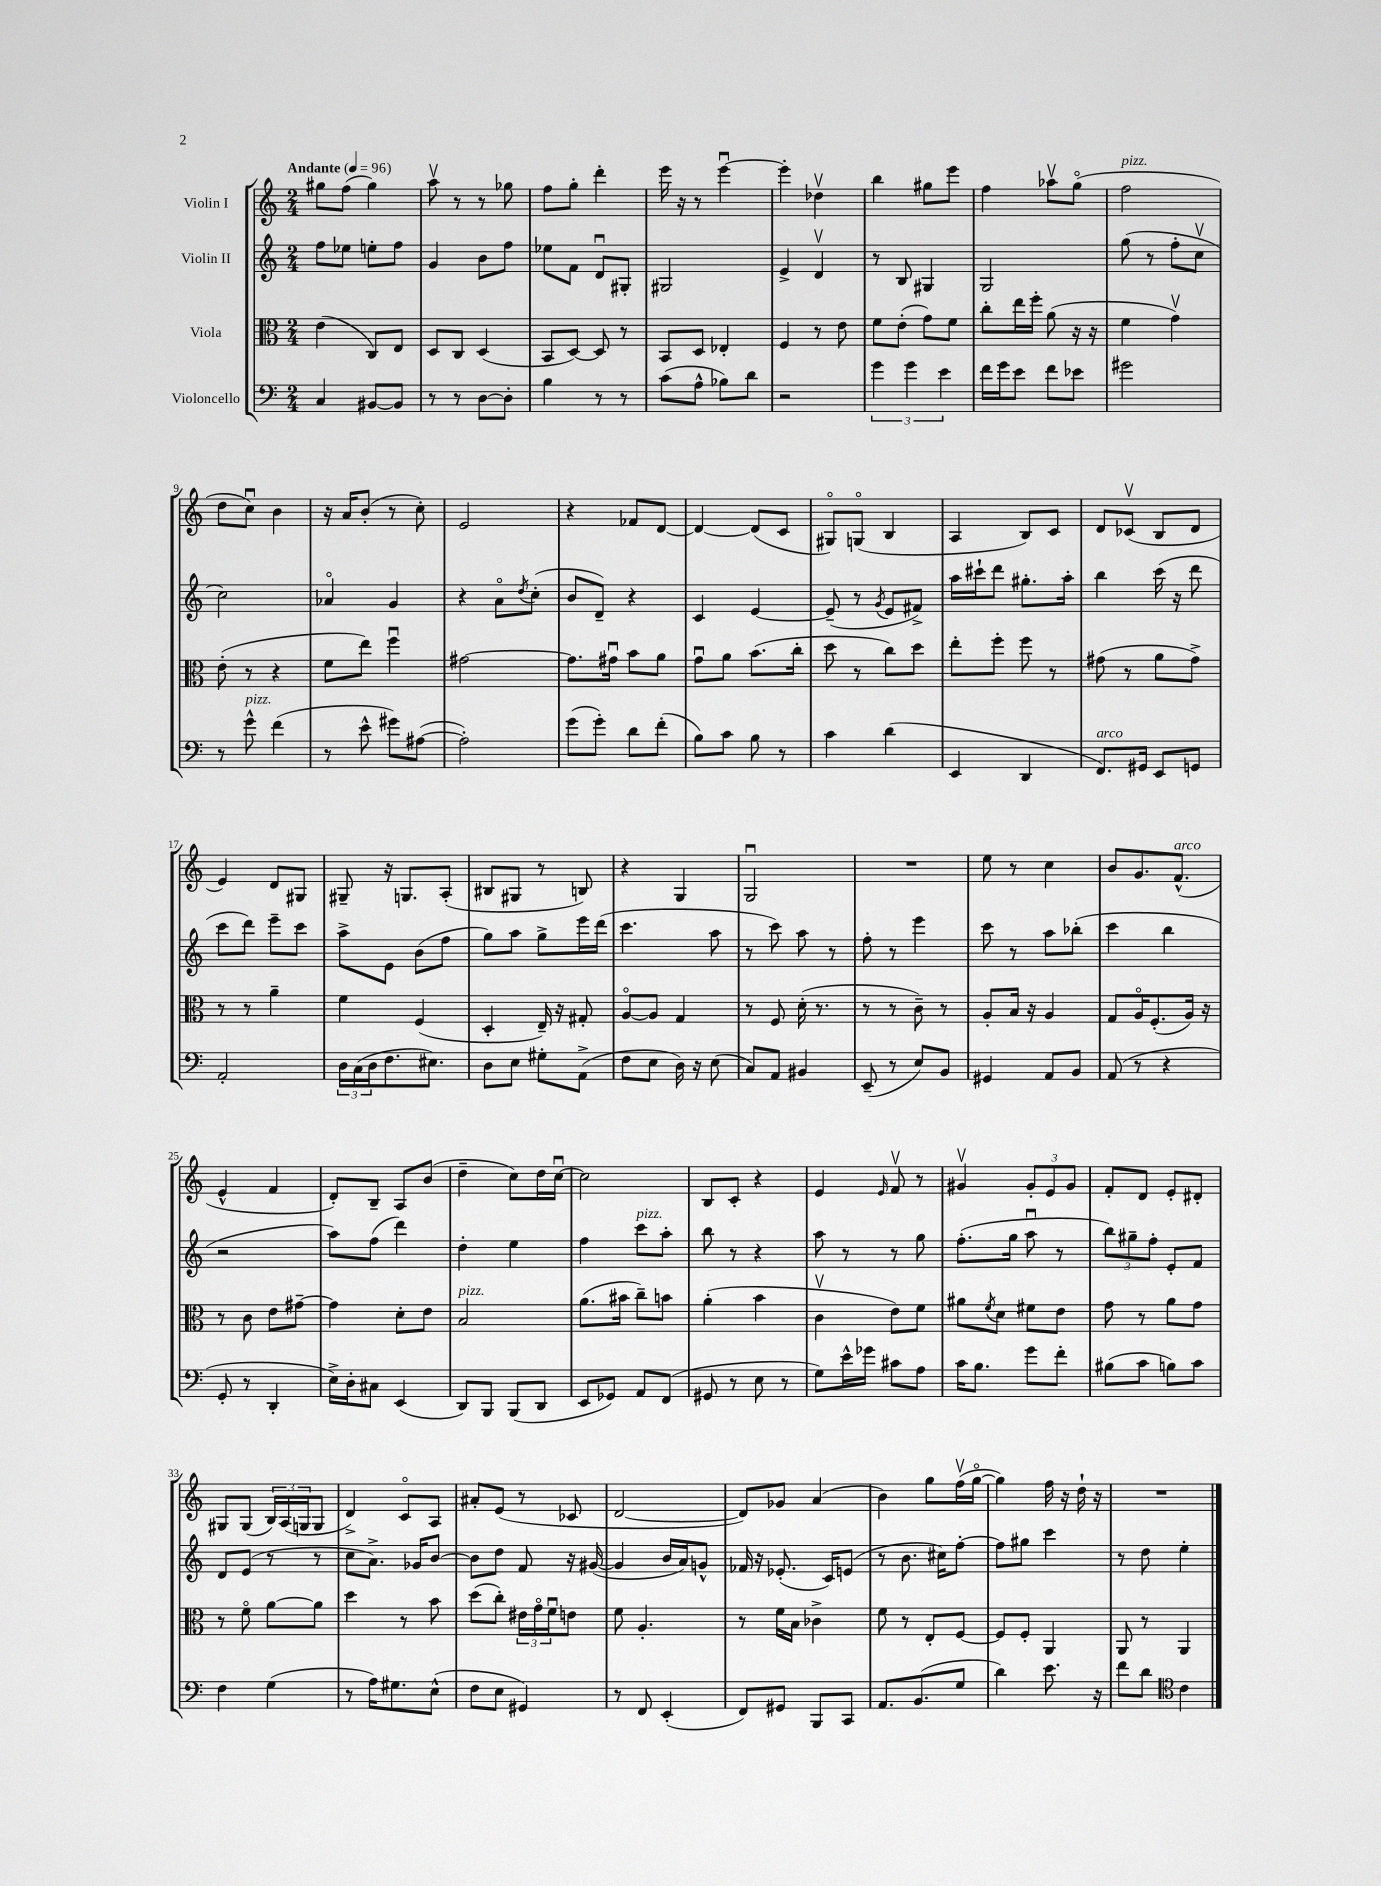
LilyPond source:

<<
\new StaffGroup <<
\new Staff = "s0" \with { instrumentName = "Violin I" } {
    \clef treble \key c \major \numericTimeSignature \time 2/4 \tempo "Andante" 4 = 96
    gis''8 f''8( gis''4) |
    a''8\upbow r8 r8 ges''8 |
    f''8 g''8-. d'''4-. |
    e'''16 r16 r8 e'''4~\downbow |
    e'''4-. des''4\upbow |
    b''4 gis''8 e'''8 |
    f''4 aes''8\upbow g''8\flageolet( |
    f''2^\markup { \italic "pizz." } |
    d''8 c''8\downbow) b'4 |
    r16 a'16 b'8-.( r8 c''8-.) |
    e'2 |
    r4 fes'8 d'8~ |
    d'4~ d'8( c'8 |
    gis8\flageolet) g8\flageolet( b4 |
    a4 b8) c'8 |
    d'8 ces'8\upbow( b8 d'8 |
    e'4) d'8 gis8 |
    gis8-- r16 g8. a8-.( |
    bis8 gis8 r8 b8) |
    r4 g4 |
    g2\downbow |
    R2 |
    e''8 r8 c''4 |
    b'8 g'8. f'8.-^^\markup { \italic "arco" }( |
    e'4-^ f'4 |
    d'8-.) b8-- a8 b'8( |
    d''4-- c''8) d''16 c''16~\downbow |
    c''2 |
    b8 c'8-. r4 |
    e'4 \grace { e'16 } f'8\upbow r8 |
    gis'4\upbow \tuplet 3/2 { gis'8-. e'8 gis'8 } |
    f'8-. d'8 e'8-. dis'8-. |
    gis8 gis8( \tuplet 3/2 { b16) a16( g16 } g8 |
    d'4->) c'8\flageolet a8 |
    ais'8-. e'8( r8 ces'8 |
    d'2~ |
    d'8) ges'8 a'4( |
    b'4) g''8 f''16\upbow( g''16~\flageolet |
    g''4) f''16 r16 d''16-! r16 |
    R2 \bar "|." |
}
\new Staff = "s1" \with { instrumentName = "Violin II" } {
    \clef treble \key c \major \numericTimeSignature \time 2/4
    f''8 ees''8 e''8-. f''8 |
    g'4 b'8 f''8 |
    ees''8 f'8 d'8\downbow gis8-. |
    gis2 |
    e'4-> d'4\upbow |
    r8 b8 gis4 |
    g2 |
    g''8( r8 f''8-. c''8\upbow |
    c''2) |
    aes'4\flageolet g'4 |
    r4 a'8\flageolet \acciaccatura { d''8 } c''8-.( |
    b'8 d'8--) r4 |
    c'4 e'4~ |
    e'8--( r8 \acciaccatura { g'8 } e'8 fis'8->) |
    a''16 cis'''16-! d'''8 gis''8.-. a''16-. |
    b''4 c'''16( r16 d'''8 |
    c'''8 d'''8) e'''8-- c'''8 |
    a''8-> e'8 b'8( f''8 |
    g''8) a''8 g''8-> e'''16 d'''16( |
    c'''4. a''8 |
    r8 c'''8) a''8 r8 |
    f''8-. r8 e'''4 |
    c'''8 r8 a''8 bes''8-.( |
    c'''4 b''4 |
    r2 |
    a''8) f''8( d'''4) |
    d''4-. e''4 |
    f''4 c'''8^\markup { \italic "pizz." } a''8-. |
    b''8 r8 r4 |
    a''8 r8 r8 g''8 |
    f''8.-.( g''16 a''8\downbow r8 |
    \tuplet 3/2 { b''8) gis''8-- f''8-. } e'8-. f'8 |
    d'8 e'8( r8 r8 |
    c''8 a'8.->) ges'16 b'8~ |
    b'8 d''8 f'8 r16 gis'16~( |
    gis'4 b'16 a'16) g'8-^ |
    fes'16 r16 ees'8.-.( c'16) e'8( |
    r8 b'8. cis''16) f''8~-. |
    f''8 gis''8 c'''4 |
    r8 d''8 e''4-. \bar "|." |
}
\new Staff = "s2" \with { instrumentName = "Viola" } {
    \clef alto \key c \major \numericTimeSignature \time 2/4
    e'4( c8) e8 |
    d8 c8 d4( |
    b,8 d8~) d8 r8 |
    b,8 d8 ees4-. |
    f4 r8 e'8 |
    f'8 e'8-.( g'8) f'8 |
    c''8-. e''16 f''16-. a'8( r16 r16 |
    f'4 g'4\upbow) |
    e'8-.( r8 r4 |
    f'8 e''8) f''4\downbow |
    gis'2~ |
    gis'8. gis'16\downbow b'8 a'8 |
    g'8\downbow a'8 b'8.( c''16-. |
    d''8 r8 c''8) d''8 |
    e''8-. f''8-. f''8 r8 |
    gis'8( r8 a'8 gis'8->) |
    r8 r8 a'4-- |
    f'4 f4( |
    d4-. e16--) r16 gis8-. |
    a8~\flageolet a8 g4 |
    r8 f8 d'16-.( r8. |
    r8 r8 c'8--) r8 |
    a8-. b16 r16 a4 |
    g8 a16\flageolet f8.-.( a16) r16 |
    r8 c'8 e'8 gis'8~-- |
    gis'4 d'8-. e'8 |
    b2^\markup { \italic "pizz." } |
    a'8.( bis'16 c''8--) b'8 |
    a'4-.( b'4 |
    c'4\upbow e'8) f'8 |
    ais'8 \acciaccatura { f'8 } d'8 fis'8 e'8 |
    g'8 r8 a'8 g'8 |
    r8 f'8\flageolet a'8~ a'8 |
    d''4 r8 b'8 |
    d''8( c''8-.) \tuplet 3/2 { eis'16 g'16\flageolet f'16\downbow } e'8 |
    f'8 a4.-. |
    r8 f'16 b16 ces'4-> |
    f'8 r8 e8-. f8~ |
    f8 f8-. a,4 |
    a,8 r8 a,4 \bar "|." |
}
\new Staff = "s3" \with { instrumentName = "Violoncello" } {
    \clef bass \key c \major \numericTimeSignature \time 2/4
    c4 bis,8~ bis,8 |
    r8 r8 d8~ d8-. |
    b4 r8 r8 |
    c'8( a8-^ bes8) d'8 |
    r2 |
    \tuplet 3/2 { g'4 g'4 e'4 } |
    f'16 g'16 e'8 f'8 ees'8 |
    gis'2 |
    r8 g'8-^^\markup { \italic "pizz." } f'4( |
    r8 e'8-^ gis'8) ais8~( |
    ais2-.) |
    g'8( g'8-.) d'8 f'8-.( |
    b8) c'8 b8 r8 |
    c'4 d'4( |
    e,4 d,4 |
    f,8.^\markup { \italic "arco" }) gis,16 e,8 g,8 |
    a,2-. |
    \tuplet 3/2 { d16 c16( d16 } f8. eis8.) |
    d8 e8 gis8-. a,8->( |
    f8 e8 d16) r16 e8( |
    c8) a,8 bis,4 |
    e,8--( r8 e8) b,8 |
    gis,4 a,8 b,8 |
    a,8( r8 r4 |
    g,8-. r8 d,4-. |
    e16->) d16-. cis8 e,4( |
    d,8) b,,8 b,,8( d,8 |
    e,8 ges,8) a,8 f,8( |
    gis,8 r8 e8 r8 |
    g8) e'16-^ ges'16 cis'8 a8 |
    c'16 b8. g'8 f'8-. |
    bis8( c'8 b8) c'8 |
    f4 g4( |
    r8 a16) gis8. e8-^( |
    f8 e8 gis,4) |
    r8 f,8 e,4-.( |
    f,8) gis,8 b,,8 c,8 |
    a,8. b,8.( g8 |
    d'4) e'8. r16 |
    f'8 d'8 \clef tenor c'4 \bar "|." |
}
>>
>>
